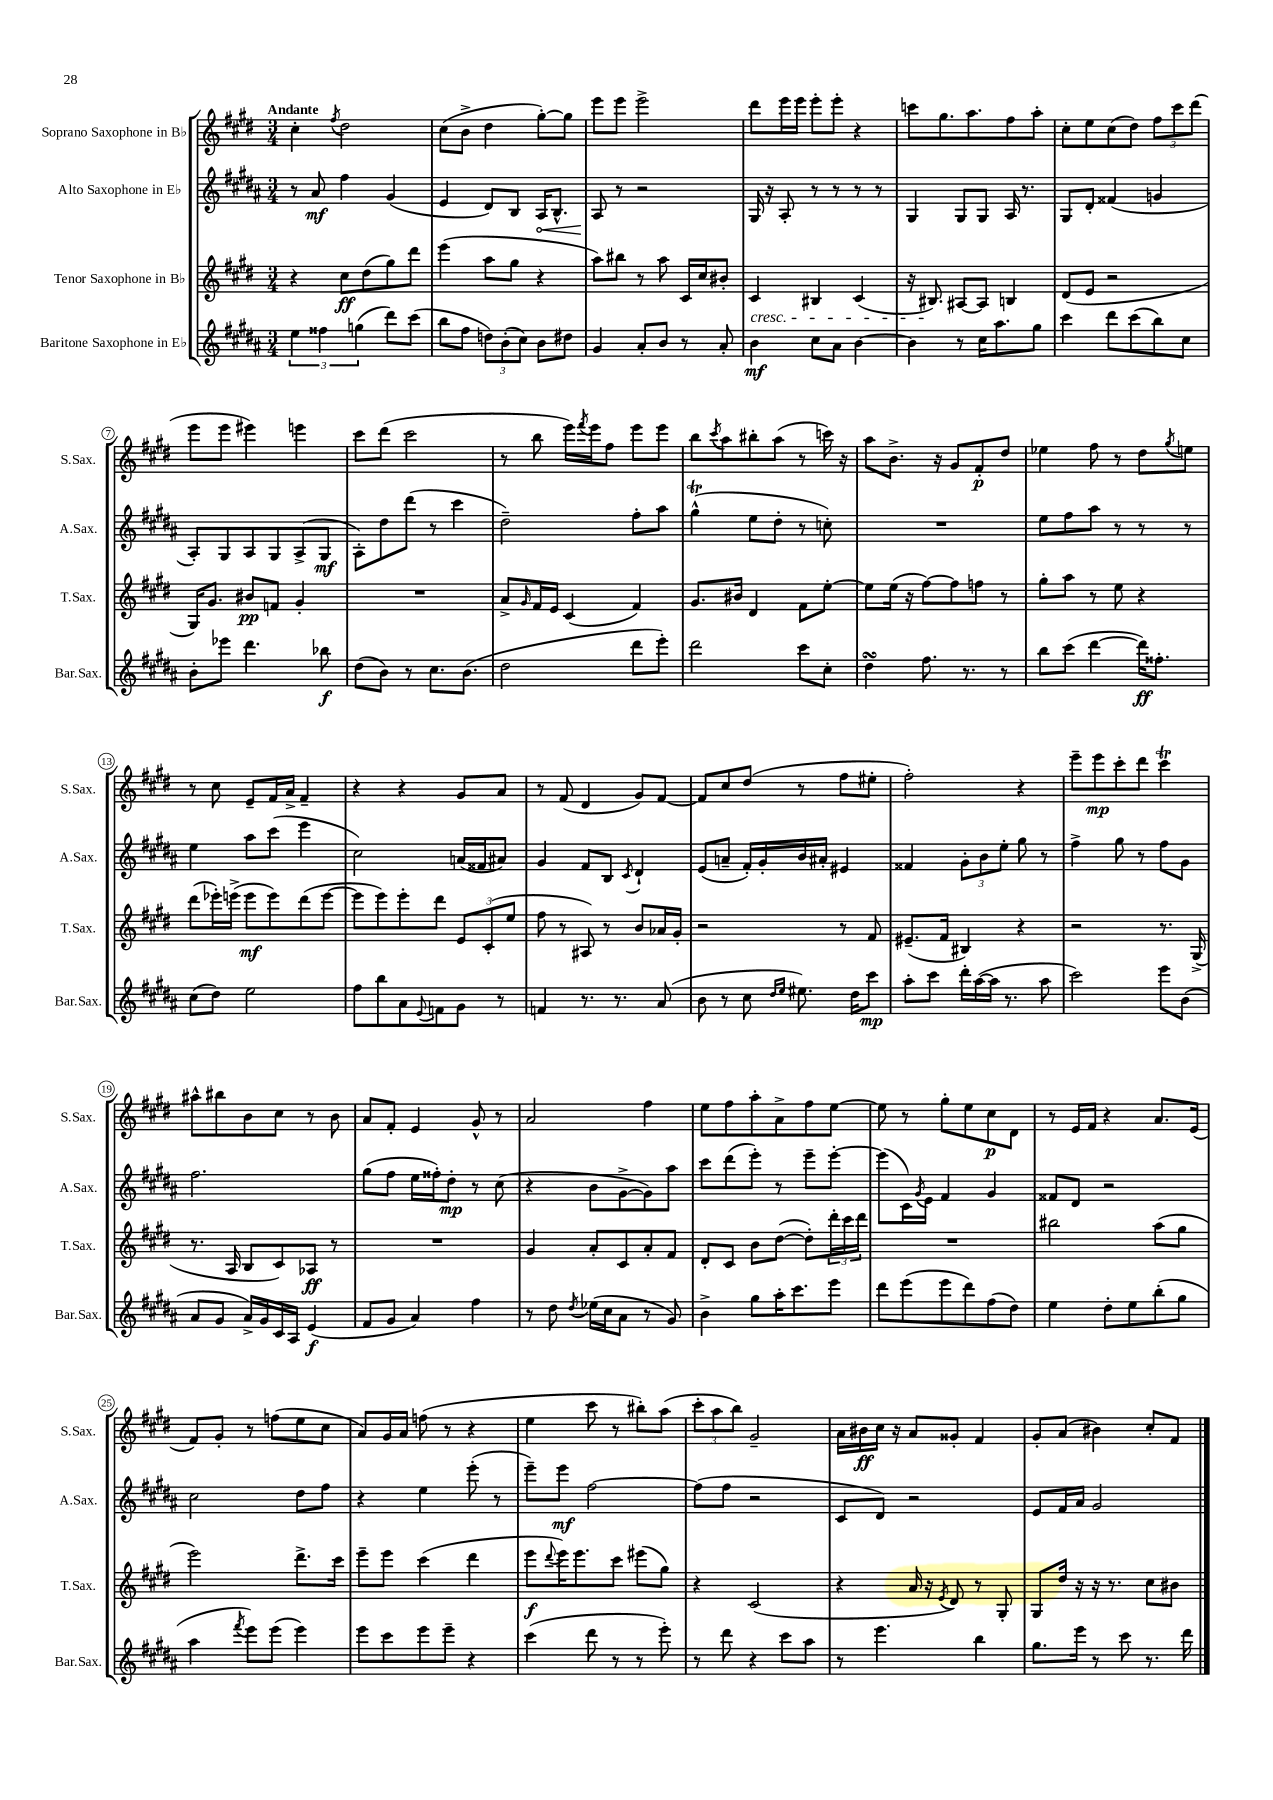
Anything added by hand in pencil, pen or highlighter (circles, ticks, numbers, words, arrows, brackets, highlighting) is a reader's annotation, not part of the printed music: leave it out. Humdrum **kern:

**kern	**dynam	**kern	**dynam	**kern	**dynam	**kern	**dynam
*part4	*part4	*part3	*part3	*part2	*part2	*part1	*part1
*staff4	*staff4	*staff3	*staff3	*staff2	*staff2	*staff1	*staff1
*I"Baritone Saxophone in E♭	*	*I"Tenor Saxophone in B♭	*	*I"Alto Saxophone in E♭	*	*I"Soprano Saxophone in B♭	*
*I'Bar.Sax.	*	*I'T.Sax.	*	*I'A.Sax.	*	*I'S.Sax.	*
*clefG2	*	*clefG2	*	*clefG2	*	*clefG2	*
*k[f#c#g#d#a#]	*	*k[f#c#g#d#]	*	*k[f#c#g#d#a#]	*	*k[f#c#g#d#]	*
*M3/4	*	*M3/4	*	*M3/4	*	*M3/4	*
=1	=1	=1	=1	=1	=1	=1	=1
!	!	!	!	!	!	!LO:TX:a:B:t=Andante	!
6ee\	.	4r	.	8r	.	4cc#'\	.
.	.	.	.	8a#/	mf	.	.
6ff##X\	.	.	.	.	.	.	.
.	.	.	.	.	.	8qff#/	.
.	.	8cc#\L	ff	4ff#\	.	2dd#\	.
(6ggn\	.	.	.	.	.	.	.
.	.	(8dd#\	.	.	.	.	.
8ddd#\L)	.	8gg#\)	.	(4g#/	.	.	.
(8ccc#\J	.	8ddd#\J	.	.	.	.	.
=2	=2	=2	=2	=2	=2	=2	=2
8bb\L	.	(4eee\	.	4e/	.	(8cc#\L	.
8ff#\J	.	.	.	.	.	8b^\J	.
12ddn\L)	.	8aa\L	.	8d#/L)	.	4dd#\	.
(12b'\	.	.	.	.	.	.	.
.	.	8gg#\J	.	8B/J	.	.	.
12cc#\J)	.	.	.	.	.	.	.
!	!	!	!	!	!LO:HP:b	!	!
8b\L	.	4r	.	16A#/KL	<	[8gg#'\L)	.
.	.	.	.	8.B^^/J	.	.	.
8dd#X\J	.	.	.	.	.	8gg#\J]	.
=3	=3	=3	=3	=3	=3	=3	=3
4g#/	.	8aa\L)	.	8A#/	.	8eee\L	.
.	.	8bb#X\J	.	8r	[	8eee\J	.
8a#'/L	.	8r	.	2r	.	2eee^\	.
8b/J	.	8aa\	.	.	.	.	.
8r	.	16c#/LL	.	.	.	.	.
.	.	16cc#/J	.	.	.	.	.
8a#'/	.	8b#X'/J	.	.	.	.	.
=4	=4	=4	=4	=4	=4	=4	=4
!	!	!LO:TX:b:i:t=cresc.	!	!	!	!	!
4b\	mf	4c#/	.	16G#/	.	8ddd#\L	.
.	.	.	.	16r	.	.	.
.	.	.	.	8A#'/	.	16eee\L	.
.	.	.	.	.	.	16eee\JJ	.
8cc#\L	.	4B#X/	.	8r	.	8eee'\L	.
8a#\J	.	.	.	8r	.	8eee'\J	.
[4b\	.	(4c#/	.	8r	.	4r	.
.	.	.	.	8r	.	.	.
=5	=5	=5	=5	=5	=5	=5	=5
4b\]	.	16r	.	4G#/	.	8cccn\L	.
.	.	8.B#X/)	.	.	.	.	.
.	.	.	.	.	.	8.gg#\	.
8r	.	[8A#X/L	.	8G#/L	.	.	.
.	.	.	.	.	.	8.aa\	.
16cc#\KL	.	8A#/J]	.	8G#/J	.	.	.
8.aa#\	.	.	.	.	.	.	.
.	.	4Bn/	.	16A#/	.	8ff#\	.
.	.	.	.	8.r	.	.	.
8gg#\J	.	.	.	.	.	8aa'\J	.
=6	=6	=6	=6	=6	=6	=6	=6
4ccc#\	.	(8d#/L	.	8G#/L	.	8cc#'\L	.
.	.	8e/J	.	8d#'/J	.	8ee\	.
8ddd#\L	.	2r	.	(4f##X/	.	(8cc#\	.
(8ccc#\	.	.	.	.	.	8dd#\J)	.
8bb\)	.	.	.	4gn/	.	12ff#\L	.
.	.	.	.	.	.	12ccc#\	.
8cc#\J	.	.	.	.	.	.	.
.	.	.	.	.	.	(12ddd#\J	.
!!LO:LB:g=z
=7	=7	=7	=7	=7	=7	=7	=7
8b'\L	.	16G#/KL)	.	8A#'/L)	.	8eee\L	.
.	.	8.g#/J	.	.	.	.	.
8eee-X\J	.	.	.	8G#/	.	8eee\J	.
4.ddd#\	.	8b#X/L	pp	8A#/	.	4eee#X\)	.
.	.	8fn/J	.	8G#/	.	.	.
.	.	4g#'/	.	(8A#^/	.	4eeen\	.
8bb-X\	f	.	.	8G#/J	mf	.	.
=8	=8	=8	=8	=8	=8	=8	=8
(8dd#\L	.	2.r	.	8A#'\L)	.	8ccc#\L	.
8b\J)	.	.	.	8dd#\	.	(8ddd#\J	.
8r	.	.	.	(8ddd#\J	.	2ccc#\	.
8.cc#\L	.	.	.	8r	.	.	.
.	.	.	.	4ccc#\	.	.	.
(8.b\J	.	.	.	.	.	.	.
=9	=9	=9	=9	=9	=9	=9	=9
2dd#\	.	8a^/L	.	2dd#~\)	.	8r	.
.	.	16qqg#/	.	.	.	.	.
.	.	16f#/L	.	.	.	8bb\	.
.	.	16e/JJ	.	.	.	.	.
.	.	(4c#/	.	.	.	16eee\LL)	.
.	.	.	.	.	.	8qfff#/	.
.	.	.	.	.	.	16eee\J	.
.	.	.	.	.	.	8ff#\J	.
8ddd#\L	.	4f#/)	.	8ff#'\L	.	8eee\L	.
8eee'\J)	.	.	.	8aa#\J	.	8eee\J	.
=10	=10	=10	=10	=10	=10	=10	=10
2ddd#\	.	8.g#/L	.	(4gg#T^^\	.	8bb\L	.
.	.	.	.	.	.	8qccc#/	.
.	.	.	.	.	.	8aa\	.
.	.	16b#X/Jk	.	.	.	.	.
.	.	4d#/	.	8ee\L	.	8bb#X'\	.
.	.	.	.	8dd#'\J	.	(8aa\J	.
8ccc#\L	.	8f#\L	.	8r	.	8r	.
8cc#'\J	.	[8ee'\J	.	8ccn'\)	.	16cccn\)	.
.	.	.	.	.	.	16r	.
=11	=11	=11	=11	=11	=11	=11	=11
4dd#sSsS\	.	8ee\L]	.	2.r	.	8aa\L	.
.	.	(16ee\Jk	.	.	.	8.b^\J	.
.	.	16r	.	.	.	.	.
8.ff#\	.	[8ff#\L)	.	.	.	.	.
.	.	.	.	.	.	16r	.
.	.	8ff#\]	.	.	.	8g#/L	.
8.r	.	.	.	.	.	.	.
.	.	8ffn\J	.	.	.	8f#'/	p
8r	.	8r	.	.	.	8dd#/J	.
=12	=12	=12	=12	=12	=12	=12	=12
8bb\L	.	8gg#'\L	.	8ee\L	.	4ee-X\	.
(8ccc#\J	.	8aa\J	.	8ff#\	.	.	.
[4ddd#\	.	8r	.	8aa#\J	.	8ff#\	.
.	.	8ee\	.	8r	.	8r	.
16ddd#\KL])	ff	4r	.	8r	.	8dd#\L	.
8.ff##X'\J	.	.	.	.	.	.	.
.	.	.	.	.	.	8qgg#/	.
.	.	.	.	8r	.	8een\J	.
!!LO:LB:g=z
=13	=13	=13	=13	=13	=13	=13	=13
(8cc#\L	.	(8ddd#\L	.	4ee\	.	8r	.
8dd#\J)	.	16eee-X'\L)	.	.	.	8cc#\	.
.	.	(16eeen^\JJ	.	.	.	.	.
2ee\	.	8eee\L	mf	8aa#\L	.	8e~/L	.
.	.	8eee\)	.	(8ccc#\J	.	16f#/L	.
.	.	.	.	.	.	16a^/JJ	.
.	.	(8ddd#\	.	4eee\	.	4f#~/	.
.	.	[8eee\J	.	.	.	.	.
=14	=14	=14	=14	=14	=14	=14	=14
8ff#\L	.	8eee\L]	.	2cc#\)	.	4r	.
8bb\	.	8eee\)	.	.	.	.	.
8a#\	.	8eee'\	.	.	.	4r	.
8qqe/	.	.	.	.	.	.	.
8fn\	.	8ddd#\J	.	.	.	.	.
8g#\J	.	12e/L	.	(16an/LL	.	8g#/L	.
.	.	.	.	16f##X/J	.	.	.
.	.	(12c#'/	.	.	.	.	.
8r	.	.	.	8a#X/J)	.	8a/J	.
.	.	12ee/J	.	.	.	.	.
=15	=15	=15	=15	=15	=15	=15	=15
4fn/	.	8ff#\	.	4g#/	.	8r	.
.	.	8r	.	.	.	(8f#/	.
8.r	.	8A#X/)	.	8f#/L	.	4d#/	.
.	.	8r	.	8B/J	.	.	.
8.r	.	.	.	.	.	.	.
.	.	.	.	8qc#/	.	.	.
.	.	8b/L	.	4d#`/	.	8g#/L)	.
(8a#/	.	16a-X/L	.	.	.	[8f#/J	.
.	.	16g#'/JJ	.	.	.	.	.
=16	=16	=16	=16	=16	=16	=16	=16
8b\	.	2r	.	(8e/L	.	8f#/L]	.
8r	.	.	.	8an~/J	.	8cc#/	.
8cc#\	.	.	.	16f#'/LL)	.	(8dd#/J	.
.	.	.	.	16g#'/	.	.	.
16qqdd#/LL	.	.	.	.	.	.	.
16qqee/JJ	.	.	.	.	.	.	.
8.ee#X\)	.	.	.	16b/	.	8r	.
.	.	.	.	16a#X'/JJ	.	.	.
.	.	8r	.	4e#X/	.	8ff#\L	.
16dd#\KL	.	.	.	.	.	.	.
8ccc#\J	mp	8f#/	.	.	.	8ee#X'\J	.
=17	=17	=17	=17	=17	=17	=17	=17
8aa#'\L	.	(8.e#X~/L	.	4f##X/	.	2ff#'\)	.
8ccc#\J	.	.	.	.	.	.	.
.	.	16f#/Jk	.	.	.	.	.
16ddd#'\LL	.	4B#X/)	.	12g#'\L	.	.	.
([16aa#\	.	.	.	.	.	.	.
.	.	.	.	12b\	.	.	.
16aa#\JJ]	.	.	.	.	.	.	.
.	.	.	.	12ee'\J	.	.	.
8.r	.	.	.	.	.	.	.
.	.	4r	.	8gg#\	.	4r	.
8aa#\	.	.	.	8r	.	.	.
=18	=18	=18	=18	=18	=18	=18	=18
2ccc#\)	.	2r	.	4ff#^\	.	8eee~\L	.
.	.	.	.	.	.	8eee\	mp
.	.	.	.	8gg#\	.	8ccc#'\	.
.	.	.	.	8r	.	8ddd#\J	.
8eee\L	.	8.r	.	8ff#\L	.	4ccc#T\	.
(8b\J	.	.	.	8g#\J	.	.	.
.	.	(16G#^/	.	.	.	.	.
!!LO:LB:g=z
=19	=19	=19	=19	=19	=19	=19	=19
8a#/L	.	8.r	.	2.ff#\	.	8aa#X^^\L	.
8g#/J	.	.	.	.	.	8bb#X\	.
.	.	16A/	.	.	.	.	.
16a#^/LL)	.	8B/L	.	.	.	8b\	.
16g#/	.	.	.	.	.	.	.
16c#/	.	8c#/)	.	.	.	8cc#\J	.
16A#/JJ	.	.	.	.	.	.	.
(4e/	f	8A-X/J	ff	.	.	8r	.
.	.	8r	.	.	.	8b\	.
=20	=20	=20	=20	=20	=20	=20	=20
8f#/L	.	2.r	.	(8gg#\L	.	8a/L	.
8g#/J	.	.	.	8ff#\J	.	8f#'/J	.
4a#/)	.	.	.	16ee\LL	.	4e/	.
.	.	.	.	16ff##X'\J)	.	.	.
.	.	.	.	8dd#'\J	mp	.	.
4ff#\	.	.	.	8r	.	8g#^^/	.
.	.	.	.	(8cc#\	.	8r	.
=21	=21	=21	=21	=21	=21	=21	=21
8r	.	4g#/	.	4r	.	2a/	.
8dd#\	.	.	.	.	.	.	.
8qdd#/	.	.	.	.	.	.	.
(16ee-X\LL	.	8a'/L	.	8b\L	.	.	.
16cc#\J	.	.	.	.	.	.	.
8a#\J	.	8c#/	.	[8g#^\	.	.	.
8r	.	8a'/	.	8g#\])	.	4ff#\	.
8g#/)	.	8f#/J	.	8aa#\J	.	.	.
=22	=22	=22	=22	=22	=22	=22	=22
4b^\	.	8d#'/L	.	8ccc#\L	.	8ee\L	.
.	.	8c#/J	.	(8ddd#\	.	8ff#\	.
8gg#\L	.	8b\L	.	8eee'\J)	.	8aa'\	.
16aa#'\K	.	([8dd#\J	.	8r	.	8a^\	.
8.ccc#\	.	.	.	.	.	.	.
.	.	8dd#'\L])	.	8eee~\L	.	8ff#\	.
8eee\J	.	24ddd#'\L	.	[8eee'\J	.	[8ee\J	.
.	.	24ccc#\	.	.	.	.	.
.	.	24ddd#\JJ	.	.	.	.	.
=23	=23	=23	=23	=23	=23	=23	=23
8ddd#\L	.	2.r	.	(8eee\L]	.	8ee\]	.
(8eee\	.	.	.	16c#\L)	.	8r	.
.	.	.	.	8qg#/	.	.	.
.	.	.	.	16e\JJ	.	.	.
8eee\	.	.	.	4f#/	.	8gg#'\L	.
8ddd#\)	.	.	.	.	.	8ee\	.
(8ff#\	.	.	.	4g#/	.	8cc#\	p
8dd#\J)	.	.	.	.	.	8d#\J	.
=24	=24	=24	=24	=24	=24	=24	=24
4ee\	.	2bb#X\	.	8f##X/L	.	8r	.
.	.	.	.	8d#/J	.	16e/LL	.
.	.	.	.	.	.	16f#/JJ	.
8dd#'\L	.	.	.	2r	.	4r	.
8ee\	.	.	.	.	.	.	.
(8bb'\	.	(8aa\L	.	.	.	8.a/L	.
8gg#\J	.	8gg#\J	.	.	.	.	.
.	.	.	.	.	.	(16e/Jk	.
!!LO:LB:g=z
=25	=25	=25	=25	=25	=25	=25	=25
4aa#\	.	2eee\)	.	2cc#\	.	8f#/L)	.
.	.	.	.	.	.	8g#'/J	.
8qfff#/	.	.	.	.	.	.	.
8eee\L)	.	.	.	.	.	8r	.
(8eee\J	.	.	.	.	.	(8ffn\L	.
4eee\)	.	8.ddd#^\L	.	8dd#\L	.	8ee\	.
.	.	.	.	8ff#\J	.	8cc#\J	.
.	.	16ccc#\Jk	.	.	.	.	.
=26	=26	=26	=26	=26	=26	=26	=26
8eee\L	.	8eee~\L	.	4r	.	8a/L)	.
8ccc#\	.	8eee\J	.	.	.	16g#/L	.
.	.	.	.	.	.	16a/JJ	.
8eee\	.	(4ccc#\	.	4ee\	.	(8ffn\	.
8eee~\J	.	.	.	.	.	8r	.
4r	.	4ddd#\	.	(8eee'\	.	4r	.
.	.	.	.	8r	.	.	.
=27	=27	=27	=27	=27	=27	=27	=27
(4ccc#\	.	8eee\L	f	8eee~\L)	.	4ee\	.
.	.	8qqddd#/	.	.	.	.	.
.	.	16eee\K)	.	8eee\J	mf	.	.
.	.	8.eee\	.	.	.	.	.
8ddd#\	.	.	.	[2ff#\	.	8ccc#\	.
8r	.	8ccc#\J	.	.	.	8r	.
8r	.	(8eee#X\L	.	.	.	8bb#X'\L)	.
8eee'\)	.	8gg#\J)	.	.	.	(8aa\J	.
=28	=28	=28	=28	=28	=28	=28	=28
8r	.	4r	.	(8ff#\L]	.	12ccc#'\L	.
.	.	.	.	.	.	12aa\	.
8ddd#\	.	.	.	8ff#\J	.	.	.
.	.	.	.	.	.	12bb\J)	.
4r	.	(2c#/	.	2r	.	2g#~/	.
8ccc#\L	.	.	.	.	.	.	.
8aa#\J	.	.	.	.	.	.	.
=29	=29	=29	=29	=29	=29	=29	=29
8r	.	4r	.	8c#/L	.	16a\LL	.
.	.	.	.	.	.	16b#X\	ff
4.eee\	.	.	.	8d#/J)	.	16cc#\JJ	.
.	.	.	.	.	.	16r	.
.	.	16a/	.	2r	.	8a/L	.
.	.	16r	.	.	.	.	.
.	.	8qe/	.	.	.	.	.
.	.	8d#/)	.	.	.	8g##X'/J	.
4bb\	.	8r	.	.	.	4f#/	.
.	.	8G#'/	.	.	.	.	.
=30	=30	=30	=30	=30	=30	=30	=30
8.gg#\L	.	8G#/L	.	8e/L	.	8g#'/L	.
.	.	16dd#/Jk	.	16f#/L	.	(8a/J	.
16eee\Jk	.	16r	.	16a#/JJ	.	.	.
8r	.	16r	.	2g#/	.	4b#X\)	.
.	.	8.r	.	.	.	.	.
8ccc#\	.	.	.	.	.	.	.
8.r	.	8cc#\L	.	.	.	8cc#'/L	.
.	.	8b#X\J	.	.	.	8f#/J	.
16ddd#\	.	.	.	.	.	.	.
==	==	==	==	==	==	==	==
*-	*-	*-	*-	*-	*-	*-	*-
